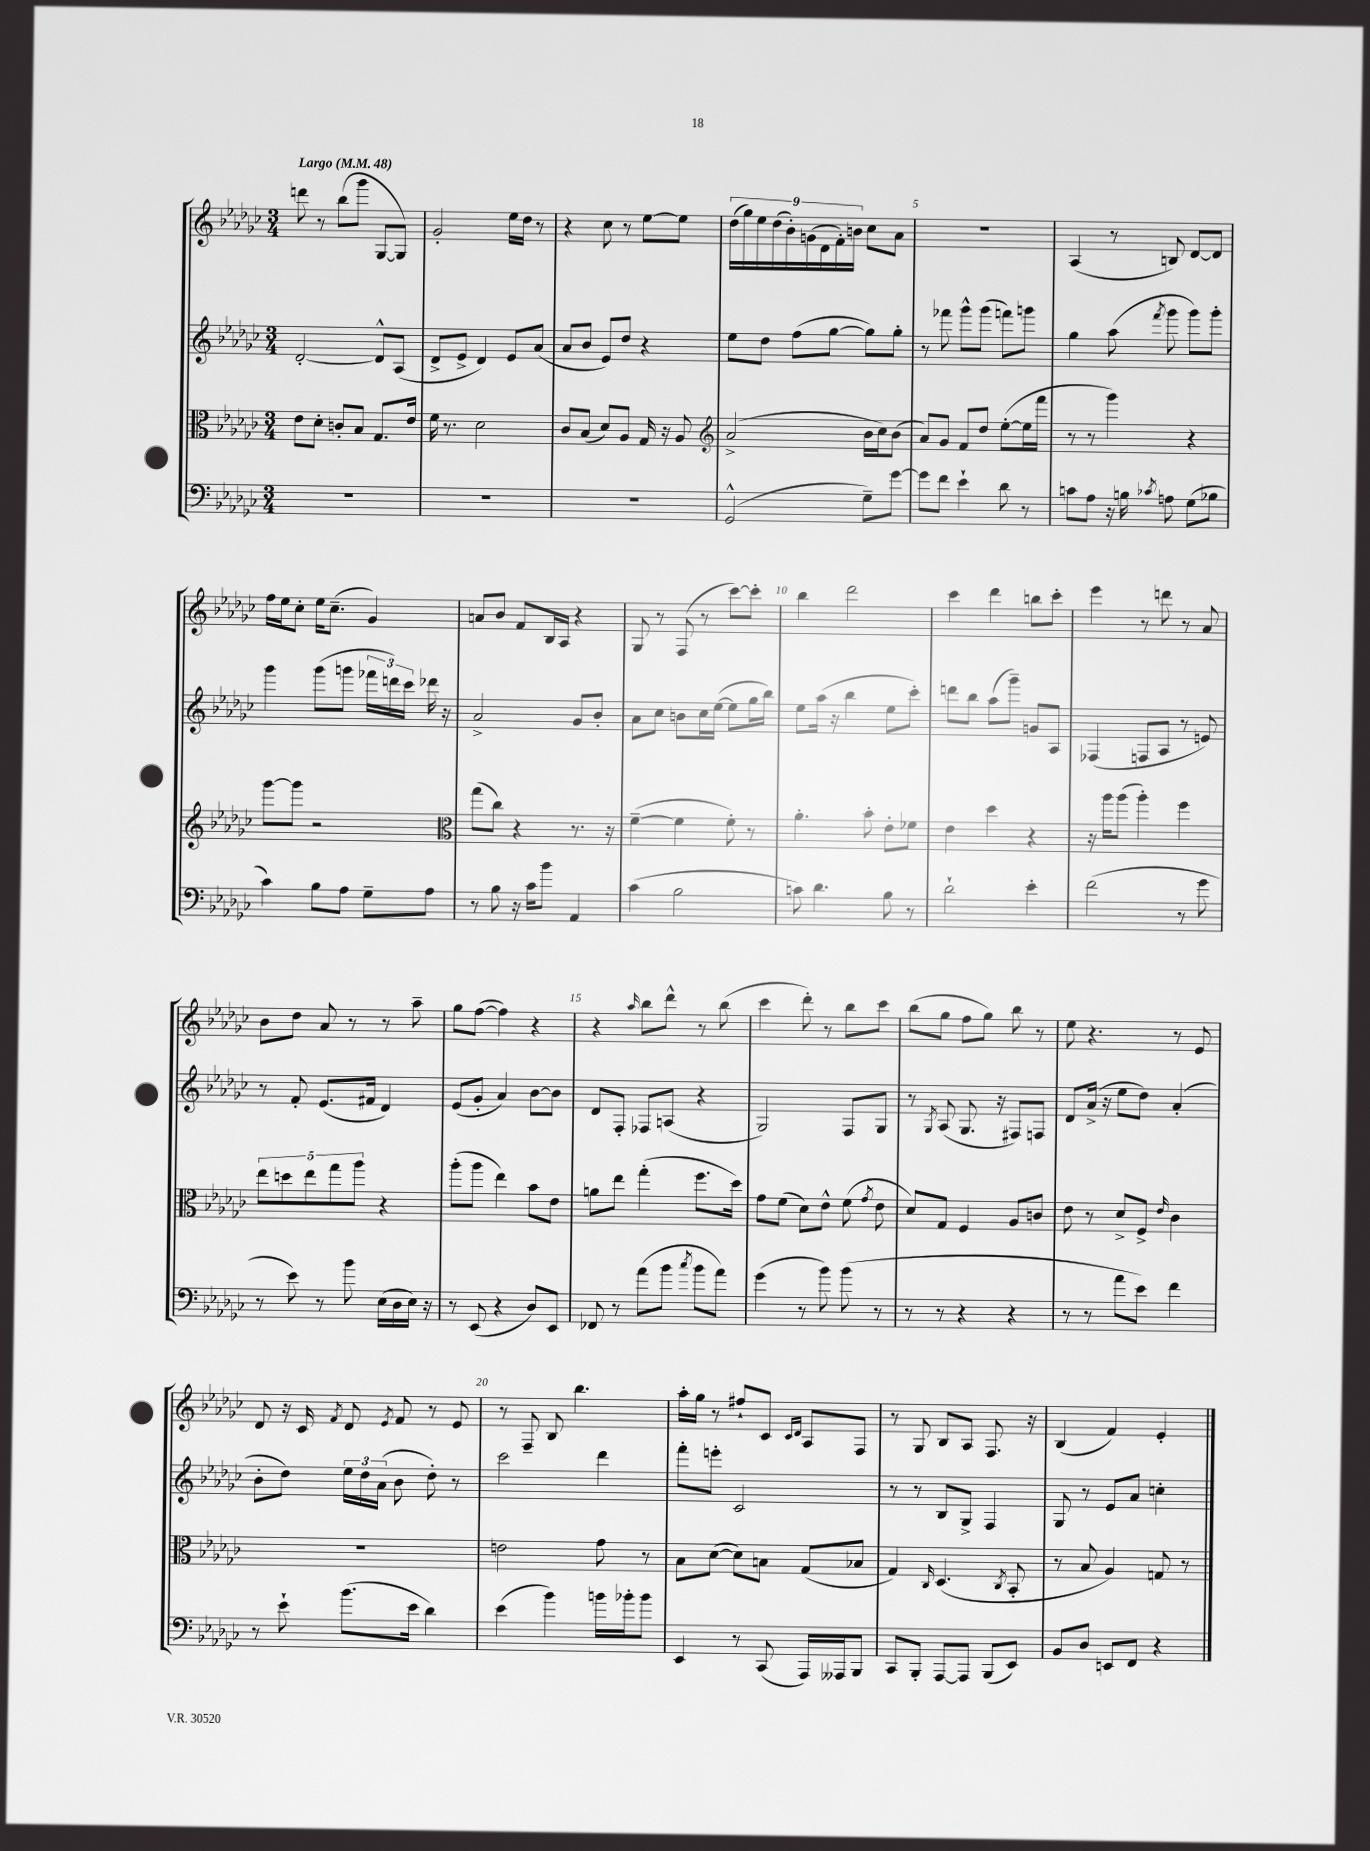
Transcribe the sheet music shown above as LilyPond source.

<<
\new StaffGroup <<
\new Staff = "s0" {
    \clef treble \key ges \major \numericTimeSignature \time 3/4 \tempo "Largo" 4 = 48
    \autoBeamOff d'''8 r8 bes''8[( ges'''8] ges8[~ ges8]) |
    ges'2-. ees''16[ des''16] r8 |
    r4 ces''8 r8 ees''8[~ ees''8] |
    \tuplet 9/8 { des''16[( ges''16) ees''16 des''16( bes'16-.) g'16( des'16 f'16-.) b'16] } ces''8[ aes'8] |
    R2. |
    aes4( r8 b8) des'8[~ des'8] |
    f''16[ ees''16 ces''8]-. ees''16[ ces''8.]--( ges'4) |
    a'8[ bes'8] f'8[ bes16 aes16] r4 |
    ges8 r8 f8( r8 ces'''8[~) ces'''8]-. |
    bes''4 des'''2 |
    ces'''4 des'''4 b''8[ ces'''8]-. |
    ees'''4 r8 d'''8 r8 aes'8 |
    bes'8[ des''8] aes'8 r8 r8 aes''8-- |
    ges''8[ f''8]~( f''4) r4 |
    r4 \grace { aes''16 } bes''8[ des'''8]-^ r8 bes''8( |
    ces'''4 des'''8-.) r8 bes''8[ ces'''8] |
    bes''8[( ges''8] f''8[ ges''8]) bes''8 r8 |
    ees''8 r4. r8 ees'8 |
    des'8 r16 ces'16 \acciaccatura { f'8 } des'8 \acciaccatura { ees'8 } f'8 r8 ees'8 |
    r8 f8-- bes8 bes''4. |
    aes''16[-. ges''16] r8 fis''8[-! ces'8] \grace { ces'16[ des'16] } aes8[ f8] |
    r8 ges8 bes8[ aes8] f8. r16 |
    bes4( f'4) ees'4-. \bar "|." |
}
\new Staff = "s1" {
    \clef treble \key ges \major \numericTimeSignature \time 3/4
    \autoBeamOff des'2~-. des'8[-^ aes8]( |
    des'8[-> ees'8]-> des'4) ees'8[ aes'8]( |
    aes'8[ bes'8] ees'8[) des''8] r4 |
    ees''8[ des''8] f''8[( ges''8]~ ges''8[) ges''8]-. |
    r8 fes'''8 ges'''8[-^ ges'''8]( f'''8[) g'''8] |
    ges''4 aes''8( \acciaccatura { f'''8 } ges'''8 ges'''8[) ges'''8]-. |
    ges'''4 ges'''8[( g'''8] \tuplet 3/2 { fes'''16[ d'''16) ces'''16] } des'''16 r16 |
    aes'2-> ges'8[ bes'8]-. |
    aes'8[ ces''8] b'8[ ces''16 ees''16]~( ees''8[ ges''16 bes''16]) |
    ees''8[ aes''16]( r16 bes''4 ees''8[ ces'''8]-.) |
    d'''8[ bes''8] aes''8[( ges'''8]--) g'8[ aes8] |
    fes4( f8[ aes8] r8 e'8) |
    r8 f'8-. ees'8.[( fis'16] des'4) |
    ees'8[( ges'8]-. aes'4) bes'8[~ bes'8] |
    des'8[ f8]-. fes8[ a8]( r4 |
    ges2) f8[ ges8] |
    r8 \acciaccatura { ges8 } aes8( ges8. r16 fis8[) f8] |
    des'8[ aes'16]->( r16 ees''8[ des''8]) aes'4-.( |
    bes'8[-. des''8]) \tuplet 3/2 { ees''16[ des''16 aes'16]( } bes'8 des''8-.) r8 |
    ces'''2 des'''4 |
    f'''8[-. e'''8]-. ces'2 |
    r8 r8 bes8[ ges8]-> f4 |
    ges8 r8 ees'8[ aes'8] c''4-. \bar "|." |
}
\new Staff = "s2" {
    \clef alto \key ges \major \numericTimeSignature \time 3/4
    \autoBeamOff ees'8[ des'8]-. c'8[-. bes8] ges8.[ ees'16] |
    f'16 r8. des'2 |
    ces'8[ bes8]( des'8[) aes8] ges16 r16 aes8 |
    \clef treble aes'2->( bes'16[ ces''16) bes'8]( |
    aes'8[) ges'8] f'8[ des''8] ees''8[~-.( ees''16 f'''16] |
    r8 r8 ges'''4) r4 |
    ges'''8[~ ges'''8] r2 |
    \clef alto ges''8[( ces''8]) r4 r8. r16 |
    f'4~--( f'4 f'8-.) r8 |
    aes'4.-. bes'8-. ees'8[-. fes'8] |
    ees'4 des''4 r4 |
    r16 aes''16[ aes''8]( aes''4-.) f''4 |
    \tuplet 5/4 { ees''8[ d''8 ees''8 ges''8 aes''8] } r4 |
    aes''8[-.( aes''8] ees''4) bes'8[ ees'8] |
    a'8[ ees''8] ges''4-.( f''8.[ des''16]) |
    ges'8[ f'8]( des'8[) ees'8]-^ f'8( \acciaccatura { ges'8 } ees'8 |
    des'8[) ges8] f4 aes8[ c'8] |
    ees'8 r8 des'8[-> f8]-> \grace { ees'16 } ces'4 |
    R2. |
    e'2 ges'8 r8 |
    bes8[ des'8]~( des'8[) b8] ges8[( bes8] |
    ges4) \grace { ces16 } des4.( \acciaccatura { ces8 } bes,8-. |
    r8 bes8 aes4) g8 r8 \bar "|." |
}
\new Staff = "s3" {
    \clef bass \key ges \major \numericTimeSignature \time 3/4
    \autoBeamOff R2. |
    R2. |
    R2. |
    ges,2-^( ges8[--) ges'8]~ |
    ges'8[ f'8] ees'4-! des'8 r8 |
    c'8[ aes8] r16 b16 \acciaccatura { ces'8 } a8 ges8[( bes8] |
    ces'4) bes8[ aes8] ges8[-- aes8] |
    r8 bes8 r16 ces'16[ bes'8] aes,4 |
    ces'4( bes2 |
    c'8) des'4. bes8 r8 |
    des'2-! ees'4-. |
    f'2( r8 ges'8 |
    r8 ees'8) r8 bes'8 ees16[( des16 ees16]) r16 |
    r8 ees,8( r4 des8[) ees,8] |
    fes,8 r8 aes'8[( bes'8] \acciaccatura { ces''8 } bes'8[ aes'8]) |
    ges'4( r8 bes'8) bes'8( r8 |
    r8 r8 r4 r4 |
    r8 r8 aes'8[ ees'8]) f'4 |
    r8 ees'8-! bes'8.[( ees'16] des'4) |
    ees'4( bes'4) b'16[ bes'16-. bes'8] |
    ees,4 r8 ces,8( aes,,16[) aeses,,16 bes,,8] |
    ces,8[ bes,,8]-. aes,,8[~ aes,,8] bes,,8[( ees,8]) |
    bes,8[ des8] e,8[ f,8] r4 \bar "|." |
}
>>
>>
\layout { \context { \Score \override BarNumber.break-visibility = ##(#f #t #t) barNumberVisibility = #(every-nth-bar-number-visible 5) } }
